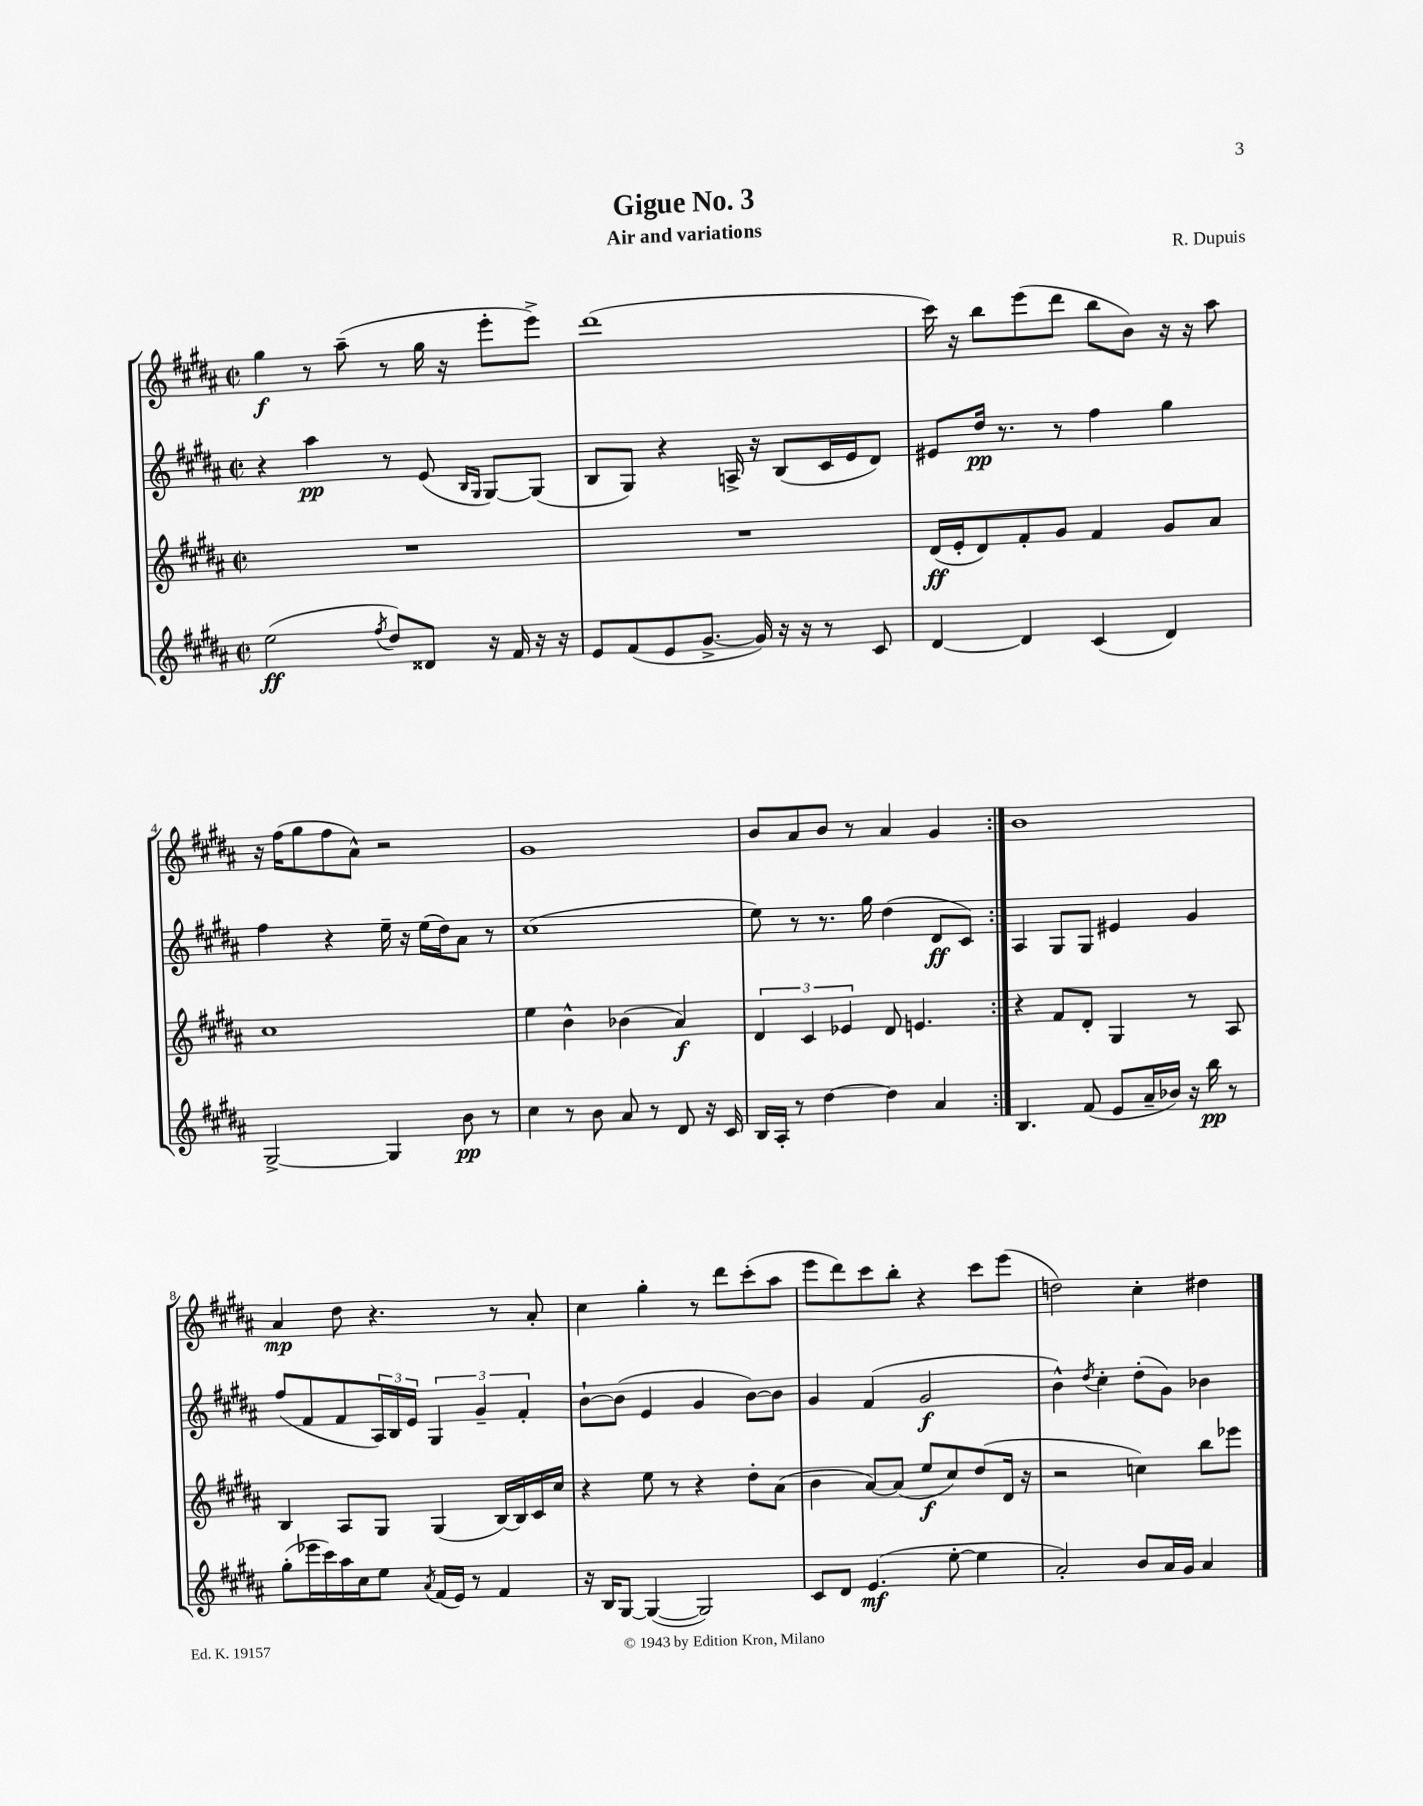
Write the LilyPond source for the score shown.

\header { title = "Gigue No. 3" composer = "R. Dupuis" subtitle = "Air and variations" }
<<
\new StaffGroup <<
\new Staff = "s0" {
    \clef treble \key b \major \defaultTimeSignature \time 2/2
    \repeat volta 2 { gis''4\f r8 ais''8--( r8 gis''16 r16 e'''8-. e'''8->) |
    dis'''1( |
    cis'''16) r16 b''8 e'''8( dis'''8 b''8 b'8) r16 r16 ais''8 |
    r16 fis''16( gis''8 fis''8 ais'8-^) r2 |
    gis'1 |
    b'8 ais'8 b'8 r8 ais'4 gis'4 | }
    b'1 |
    ais'4\mp dis''8 r4. r8 ais'8-. |
    cis''4 gis''4-. r8 dis'''8 cis'''8-.( ais''8 |
    e'''8 dis'''8) cis'''8 b''8-. r4 cis'''8 e'''8( |
    d''2) cis''4-. dis''4 \bar "|." |
}
\new Staff = "s1" {
    \clef treble \key b \major \defaultTimeSignature \time 2/2
    \repeat volta 2 { r4 ais''4\pp r8 e'8( \grace { b16 gis16 } gis8~) gis8( |
    b8 gis8) r4 a16-> r16 b8( cis'16 e'16 dis'8) |
    eis'8 dis''16\pp r8. r8 fis''4 gis''4 |
    fis''4 r4 e''16-- r16 e''16( dis''16) ais'8 r8 |
    cis''1( |
    e''8) r8 r8. gis''16 dis''4( dis'8\ff cis'8) | }
    ais4 gis8 gis8 eis'4 gis'4 |
    fis''8( fis'8 fis'8 \tuplet 3/2 { ais16) b16 e'16 } \tuplet 3/2 { gis4 gis'4-- fis'4-. } |
    b'8~-! b'8( e'4 gis'4 b'8~) b'8 |
    gis'4 fis'4( gis'2\f |
    b'4-^) \acciaccatura { dis''8 } cis''4-. dis''8-.( gis'8) bes'4 \bar "|." |
}
\new Staff = "s2" {
    \clef treble \key b \major \defaultTimeSignature \time 2/2
    \repeat volta 2 { R1 |
    R1 |
    dis'16\ff( e'16-. dis'8) fis'8-. gis'8 fis'4 gis'8 ais'8 |
    cis''1 |
    e''4 b'4-^ bes'4( ais'4\f) |
    \tuplet 3/2 { dis'4 cis'4 ees'4 } dis'8 e'4. | }
    r4 fis'8 dis'8-. gis4 r8 ais8 |
    b4 ais8 gis8 gis4( b16~) b16 cis'16 cis''16 |
    r4 e''8 r8 r4 dis''8-. ais'8( |
    b'4 ais'8~) ais'8( e''8\f cis''8) dis''8( dis'16 r16 |
    r2 c''4) b''8 ees'''8 \bar "|." |
}
\new Staff = "s3" {
    \clef treble \key b \major \defaultTimeSignature \time 2/2
    \repeat volta 2 { e''2\ff( \acciaccatura { fis''8 } dis''8) disis'8 r16 fis'16 r16 r16 |
    e'8 fis'8( e'8 gis'8.~-> gis'16) r16 r16 r8 cis'8 |
    dis'4~ dis'4 cis'4( dis'4) |
    gis2~-> gis4 b'8\pp r8 |
    cis''4 r8 b'8 ais'8 r8 dis'8 r16 cis'16 |
    b16 ais16-. r8 dis''4~ dis''4 ais'4 | }
    b4. fis'8( e'8 ais'16-- bes'16) r16 b''16\pp r8 |
    gis''8-.( ees'''16 cis'''16) ais''16 cis''16 e''8 \acciaccatura { ais'8 } fis'16( e'16) r8 fis'4 |
    r16 b16 gis8~ gis4~( gis2) |
    cis'8 dis'8 e'4.\mf( e''8~-. e''4 |
    ais'2-.) b'8 ais'16 gis'16 ais'4 \bar "|." |
}
>>
>>
